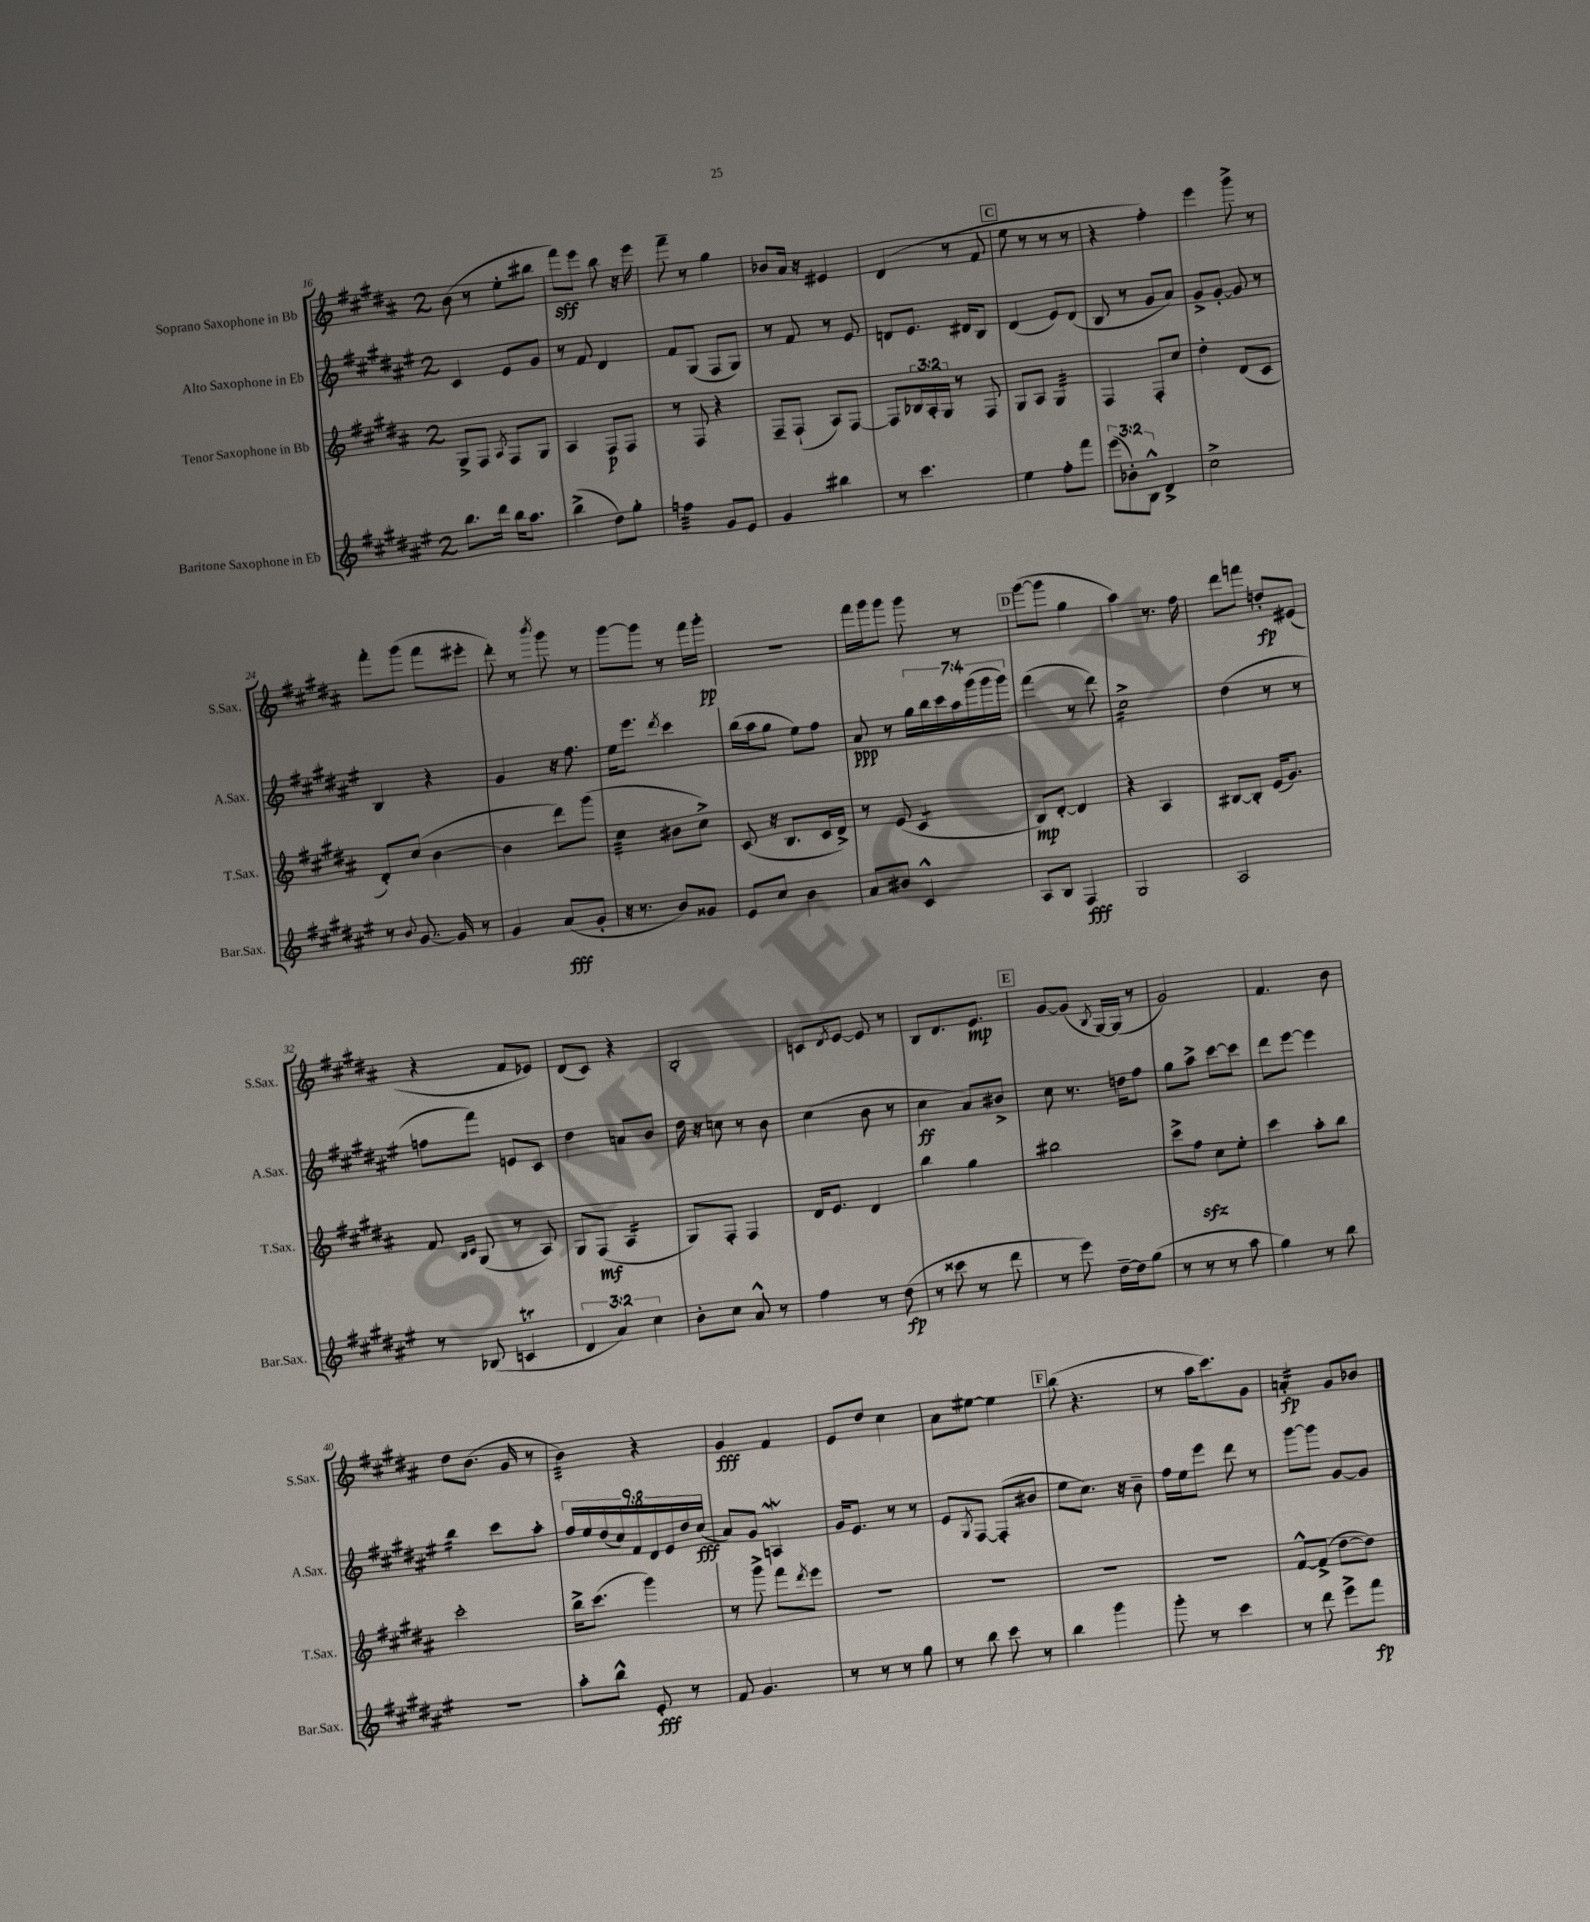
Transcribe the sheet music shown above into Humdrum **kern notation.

**kern	**kern	**kern	**kern
*staff4	*staff3	*staff2	*staff1
*clefG2	*clefG2	*clefG2	*clefG2
*k[f#c#g#d#a#e#]	*k[f#c#g#d#a#]	*k[f#c#g#d#a#e#]	*k[f#c#g#d#a#]
*M2/4	*M2/4	*M2/4	*M2/4
8.bb\L	8G#^/L	4c#/	(8b\
.	8F#/J	.	8r
16ddd#\Jk	.	.	.
.	8qA#/	.	.
16bb\LK	8F#/L	8e#/L	8ee'\L
8.aa#\J	.	.	.
.	8G#/J	8g#/J	8bb#\J
=	=	=	=
(4bb^\	4A#/	8r	8fff#\L)
.	.	8f#/	8eee\J
8dd#\L)	8F#/L	4d#/	8bb\
8gg#'\J	8F#/J	.	16r
.	.	.	16eee\
=	=	=	=
4ff\	8r	8f#/L	8fff#~\
.	8F#/	(8G#/J	8r
8g#/L	4r	8F#/L	4gg#\
8e#/J	.	8G#/J)	.
=	=	=	=
4g#/	8F#~/L	8r	8b-/L
.	(8F#`/J	8f#/	16a#/Jk
.	.	.	16r
4bb#\	8A#/L)	8r	4e#/
.	[8F#/J	8e#/	.
=	=	=	=
8r	8F#/]L	8d/L	(4d#/
4.ccc#\	24B-/L	8.e#/J	.
.	24A#'/	.	.
.	24G#/JJ	.	.
.	8r	.	8r
.	.	16d#/LK	.
.	8F#/	8B/J	8f#/
=	=	=	=
4ee#\	8G#/L	(4d#/	8ee\
.	8A#/J	.	8r
8ff#'\L	4G#/	8e#/L)	8r
8fff#\J	.	(8d#/J	8r
=	=	=	=
(12eee#\L	4F#/	8B/	4r
12b-'\)	.	.	.
.	.	8r	.
12B^^\J	.	.	.
4d#^/	8F#'/L	8g#/L	4ff#'\)
.	8cc#/J	8a#/J)	.
=	=	=	=
2cc#^\	4dd#'\	8g#^/L	4eee\
.	.	[8g#'/J	.
.	(8d#/L	8g#/]	8ggg#^\
.	8c#/J	8r	8r
=	=	=	=
8r	8d#'/L)	4B/	8fff#'\L
8qqb/	.	.	.
[8.g#/	(8cc#/J	.	(8ggg#\J
.	[4b\	4r	8fff#\L
16g#/]	.	.	.
8r	.	.	8eee#'\J
=	=	=	=
4g#/	4b\]	4g#/	8ddd#'\)
.	.	.	8r
.	.	.	8qbbb/
(8a#/L	8ddd#\L)	16r	8ggg#\
.	.	8.ff#\	.
8g#'/J	(8ggg#\J	.	8r
=	=	=	=
16r	4cc#\	16ee#\LK	[8ggg#\L
8.r	.	8.eee#\J	.
.	.	.	8ggg#\]J
.	.	8qddd#/	.
8b/L)	8b#\L	4ccc#\	8r
8g##/J	8cc#^\J)	.	16fff#\LL
.	.	.	16ggg#'\JJ
=	=	=	=
8e#/L	(8c#/	(16bb\LL	2r
.	.	16aa#\J	.
8cc#/J	16r	8gg#\J	.
.	8.B/L	.	.
4b\	.	8ee#\L)	.
.	16c#/L	8ff#\J	.
.	16d#^/JJ)	.	.
=	=	=	=
8a#/L	8r	8a#/	16fff#\LL
.	.	.	16ggg#\J
8b#/J	(8e/	8r	8ggg#\J
4c#^^/	4c#/	28gg#\LL	8ggg#\
.	.	28bb\	.
.	.	28ccc#\	.
.	.	28aa#\	.
.	.	.	8r
.	.	(28ggg#\	.
.	.	28ggg#\	.
.	.	28ggg#\JJ)	.
=	=	=	=
8A#/L	8B/L)	(4fff#\	([8ggg#\L
8B/J	[8d#'/J	.	8ggg#\]J
4F#/	4d#/]	8r	4gg#\
.	.	8ddd#\)	.
=	=	=	=
2G#/	4r	2cc#^\	4aa#\)
.	4A#/	.	8.r
.	.	.	16ff#\
=	=	=	=
2A#/	[8B#/L	(4dd#\	8ddd#\L
.	8B#'/]J	.	8fff\J
.	(16e/LK	8r	8dd'/L
.	8.g#/J)	.	.
.	.	8r	(8e#/J
=	=	=	=
8r	8f#/	8ff\L	4r
.	16qqB/LL	.	.
.	16qqc#/JJ	.	.
(8B-/	(8G#/	8fff#\J)	.
4c/	8r	8e/L	8f#/L
.	8A#/)	8c#/J	8e-/J)
=	=	=	=
6d#/	8G#/L	4dd#\	(8d#/L
.	(8F#/J	.	8c#/J)
6a#/)	.	.	.
.	4A#/	8a/L	4r
6cc#\	.	.	.
.	.	8b/J	.
=	=	=	=
8b'\L	8G#/L)	16dd#\	2B'/
.	.	16r	.
8cc#\J	8F#'/J	8cc\	.
8a#^^/	4F#/	8r	.
8r	.	8b\	.
=	=	=	=
4ff#\	16d#/LK	(4cc#\	8c/L
.	8.e/J	.	.
.	.	.	8qd#/
.	.	.	[8e/J
8r	4d#/	8b\	8e/]
(8dd#\	.	8r	8r
=	=	=	=
8r	4bb\	4cc#\	8B/L
8ccc##\	.	.	8.d#/
8r	4gg#\	8a#/L)	.
.	.	.	8.e/J
8ddd#\	.	8b#^/J	.
=	=	=	=
8r	2bb#\	8cc#\	[8g#/L
8eee#\)	.	8.r	(8g#/]J
.	.	.	8qB/
[16dd#~\LL	.	.	[16G#/LL)
16dd#\]J	.	16dd\LK	(16G#/]JJ
(8gg#\J	.	8ff#\J	8r
=	=	=	=
8r	8ccc#^\L	8gg#\L	2g#/)
8r	8ff#\J	8aa#^\J	.
8r	8cc#\L	[8ccc#\L	.
8aa#\	8ee'\J	8ccc#\]J	.
=	=	=	=
4gg#\)	4ccc#\	8ddd#\L	4.f#/
.	.	[8eee#\J	.
8r	8aa#'\L	4eee#\]	.
8bb\	8bb\J	.	8b\
=	=	=	=
2r	2ccc#'\	4bb\	8dd#\L
.	.	.	(8.b\J
.	.	8ccc#\L	.
.	.	.	16g#/
.	.	8aa#'\J	8r
=	=	=	=
8aa#'\L	16bb^\LK	18ff#/LL	4b\)
.	.	18ee#/	.
.	(8.ccc#\J	.	.
.	.	(18dd#/	.
8bb^^\J	.	.	.
.	.	18cc#/)	.
.	.	18f#/	.
8e#'/	4ggg#\)	.	4r
.	.	18d#/	.
.	.	18e#/	.
8r	.	.	.
.	.	18dd#/	.
.	.	(18cc#/JJ	.
=	=	=	=
8f#/	8r	8a#/L)	4g#/
4.g#/	8ggg#^\	8g#/J	.
.	8fff#\L	4A/	4f#/
.	8qddd#/	.	.
.	8eee\J	.	.
=	=	=	=
8r	2r	16g#/LK	8e/L
.	.	8.e#/J	.
8r	.	.	8dd#/J
8r	.	8r	4cc#\
8gg#\	.	8r	.
=	=	=	=
8r	2r	8e#/L	8a#\L
.	.	8qG#/	.
8bb\	.	[8F#/J	[8ee#\J
8ccc#\	.	(8F#'/]L	4ee#\]
8r	.	8b#/J	.
=	=	=	=
4bb\	2r	8ee#\L	(8bb\
.	.	8.cc#\J)	4.r
4ggg#\	.	.	.
.	.	16r	.
.	.	8b~\	.
=	=	=	=
8ggg#'\	2r	16ff#\LL	8r
.	.	16ee#\J	.
8r	.	8eee#\J	16aa#\LK
.	.	.	8.ccc#\)
4ccc#\	.	8ddd#\	.
.	.	8r	8g#\J
=	=	=	=
8r	[8f#^^/L	[8ggg#\L	4a'/
8ddd#\	(8f#^/]J	8ggg#\]J	.
8eee#^\L	[8dd#\L	[8g#/L	8g#/L
8fff#\J	8dd#\]J)	8g#/]J	8b-/J
==	==	==	==
*-	*-	*-	*-
